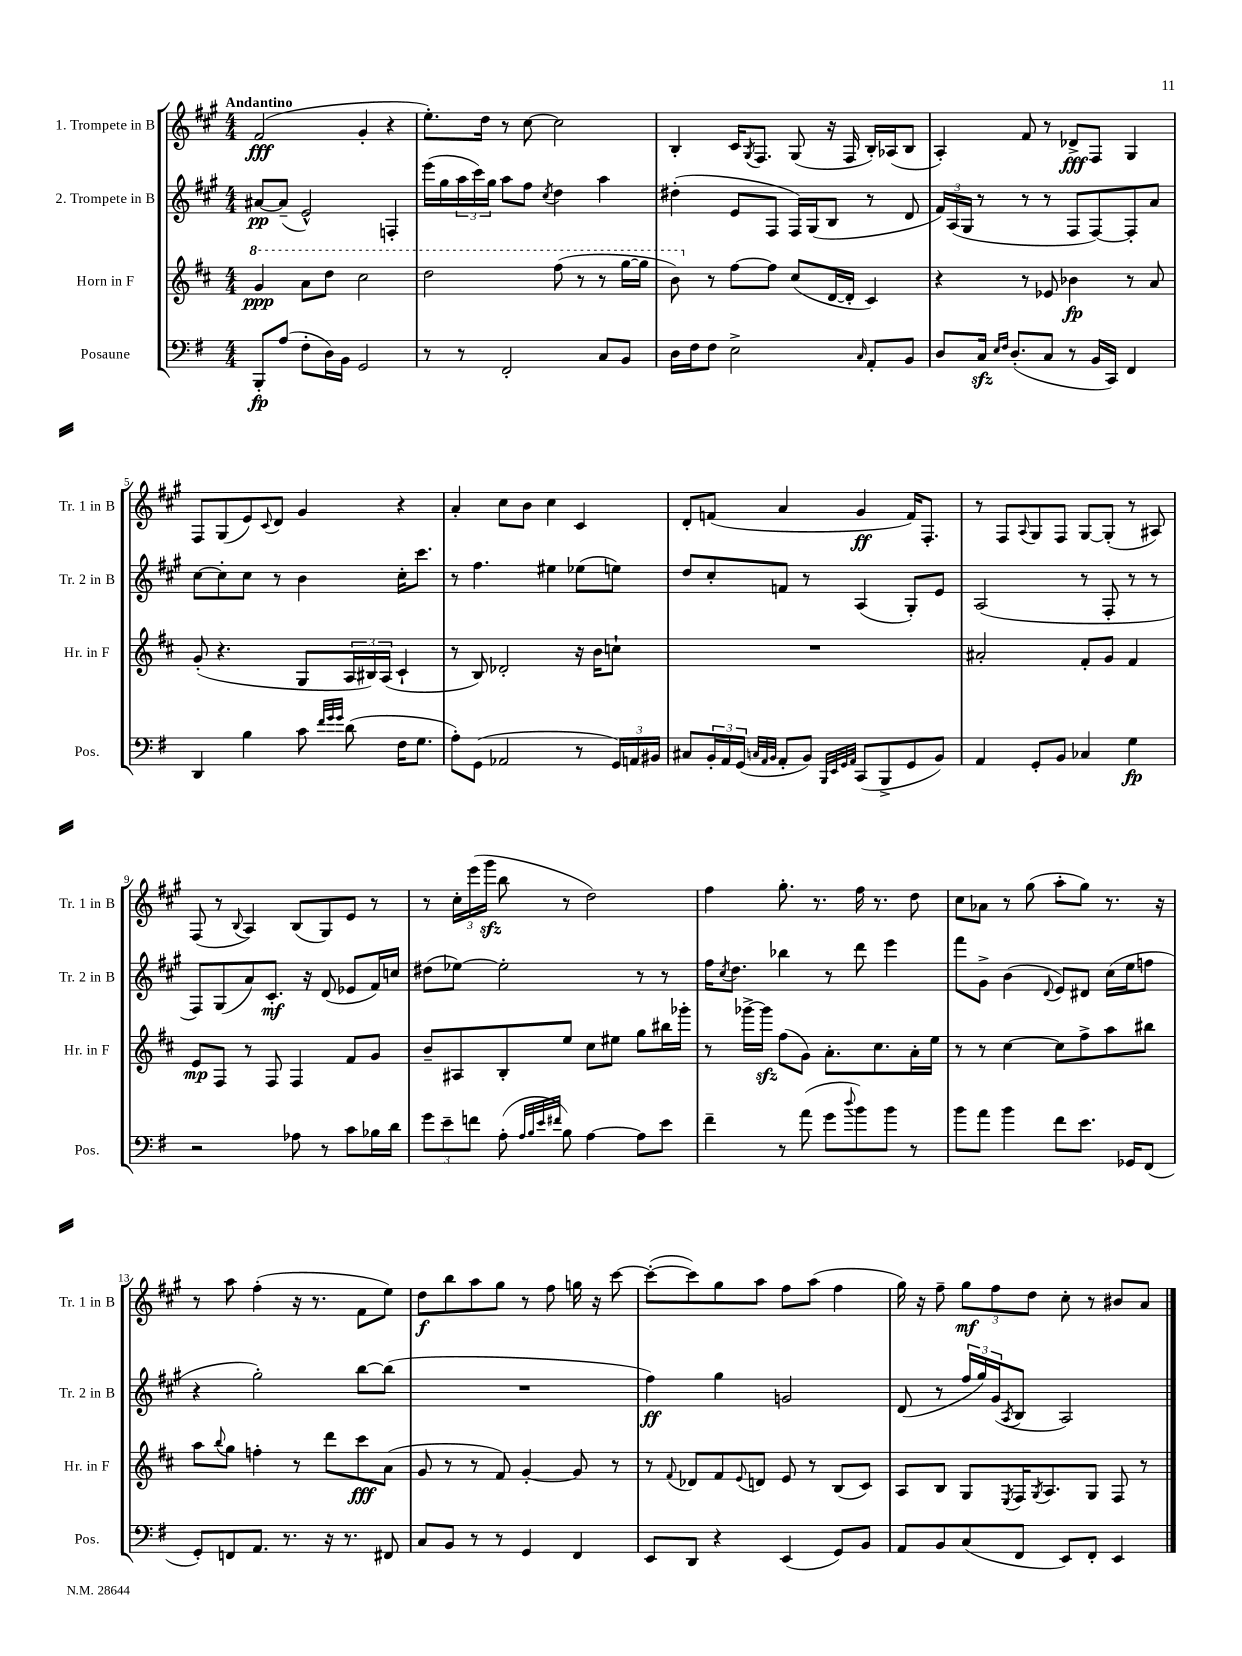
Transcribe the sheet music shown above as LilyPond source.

<<
\new StaffGroup <<
\new Staff = "s0" \with { instrumentName = "1. Trompete in B" shortInstrumentName = "Tr. 1 in B" } {
    \clef treble \key a \major \numericTimeSignature \time 4/4 \tempo "Andantino"
    fis'2\fff( gis'4-. r4 |
    e''8.-.) d''16 r8 cis''8~ cis''2 |
    b4-. cis'16 \acciaccatura { gis8 } fis8. gis8( r16 fis16 b16-.) aes16( b8 |
    a4-.) fis'8 r8 des'8->\fff fis8 gis4 |
    fis8 gis8( e'8) \appoggiatura { cis'8 } d'8 gis'4 r4 |
    a'4-. cis''8 b'8 cis''4 cis'4 |
    d'8-. f'8( a'4 gis'4\ff f'16) fis8.-. |
    r8 fis8 \appoggiatura { a8 } gis8 fis8 gis8~ gis8-.( r8 ais8) |
    fis8( r8 \appoggiatura { b8 } a4) b8( gis8) e'8 r8 |
    r8 \tuplet 3/2 { cis''16-. e'''16( gis'''16\sfz } b''8 r8 d''2) |
    fis''4 gis''8.-. r8. fis''16 r8. d''8 |
    cis''8 aes'8 r8 gis''8( a''8-. gis''8) r8. r16 |
    r8 a''8 fis''4-.( r16 r8. fis'8 e''8) |
    d''8\f b''8 a''8 gis''8 r8 fis''8 g''16 r16 cis'''8~ |
    cis'''8~-.( cis'''8) gis''8 a''8 fis''8 a''8( fis''4 |
    gis''16) r16 fis''8-- \tuplet 3/2 { gis''8\mf fis''8 d''8 } cis''8-. r8 bis'8 a'8 \bar "|." |
}
\new Staff = "s1" \with { instrumentName = "2. Trompete in B" shortInstrumentName = "Tr. 2 in B" } {
    \clef treble \key a \major \numericTimeSignature \time 4/4
    ais'8~\pp ais'8--( e'2-^) f4-. |
    e'''16( gis''16 \tuplet 3/2 { a''16 cis'''16) gis''16 } a''8 fis''8 \acciaccatura { cis''8 } d''4 a''4 |
    dis''4-.( e'8 fis8 fis16) gis16( b8 r8 d'8 |
    \tuplet 3/2 { fis'16) a16( gis16 } r8 r8 r8 fis8 fis8~) fis8-. a'8 |
    cis''8~ cis''8-. cis''8 r8 b'4 cis''16-. cis'''8. |
    r8 fis''4. eis''4 ees''8( e''8) |
    d''8 cis''8-. f'8 r8 a4( gis8-.) e'8 |
    a2( r8 fis8-. r8 r8 |
    fis8) gis8( a'8) cis'8.-.\mf r16 d'8( ees'8 fis'16) c''16 |
    dis''8( ees''8~) ees''2-. r8 r8 |
    fis''16 \acciaccatura { cis''8 } d''8. bes''4 r8 d'''8 e'''4 |
    fis'''8 gis'8-> b'4( \appoggiatura { d'8 } e'8) dis'8 cis''16( e''16 f''8 |
    r4 gis''2-.) b''8~ b''8( |
    R1 |
    fis''4\ff) gis''4 g'2 |
    d'8( r8 \tuplet 3/2 { fis''16 gis''16) gis'16( } \acciaccatura { a8 } b8 a2) \bar "|." |
}
\new Staff = "s2" \with { instrumentName = "Horn in F" shortInstrumentName = "Hr. in F" } {
    \clef treble \key d \major \numericTimeSignature \time 4/4
    \ottava #1 g''4\ppp a''8 d'''8 cis'''2 |
    d'''2 fis'''8( r8 r8 g'''16~ g'''16 |
    b''8) \ottava #0 r8 fis''8~ fis''8 cis''8( d'16~ d'16-. cis'4) |
    r4 r8 ees'8 bes'4\fp r8 a'8 |
    g'8-.( r4. g8 \tuplet 3/2 { a16 bis16) a16( } cis'4-! |
    r8 b8) des'2-. r16 b'16 c''8-! |
    R1 |
    ais'2-. fis'8-. g'8 fis'4 |
    e'8\mp fis8 r8 fis8 fis4 fis'8 g'8 |
    b'8-- ais8 b8-. e''8 cis''8 eis''8 g''8 bis''16 ges'''16-. |
    r8 ges'''16~-> ges'''16\sfz fis''8( g'8) a'8.-. cis''8. a'16-. e''16 |
    r8 r8 cis''4~ cis''8 fis''8-> a''8 bis''8 |
    a''8 \appoggiatura { b''8 } g''8 f''4-. r8 d'''8 cis'''8\fff a'8( |
    g'8 r8 r8 fis'8) g'4~-. g'8 r8 |
    r8 \appoggiatura { fis'8 } des'8 fis'8 \appoggiatura { e'8 } d'8 e'8 r8 b8( cis'8) |
    a8 b8 g8 \acciaccatura { e8 } fis16 \acciaccatura { g8 } a8. g8 fis8 r8 \bar "|." |
}
\new Staff = "s3" \with { instrumentName = "Posaune" shortInstrumentName = "Pos." } {
    \clef bass \key g \major \numericTimeSignature \time 4/4
    b,,8-.\fp a8( fis8-. d16) b,16 g,2 |
    r8 r8 fis,2-. c8 b,8 |
    d16 fis16 fis8 e2-> \grace { c16 } a,8-. b,8 |
    d8 c16\sfz \grace { e16 fis16 } d8.-.( c8 r8 b,16 c,16) fis,4 |
    d,4 b4 c'8 \grace { fis'32 g'32 g'32 } d'8( fis16 g8. |
    a8-.) g,8( aes,2 r8 \tuplet 3/2 { g,16) a,16 bis,16 } |
    cis8 \tuplet 3/2 { b,16-. a,16 g,16( } \grace { c32 a,32 b,32 } a,8-. b,8) \grace { b,,32 e,32 g,32 a,32 } c,8( b,,8-> g,8 b,8) |
    a,4 g,8-. b,8 ces4 g4\fp |
    r2 aes8 r8 c'8 bes16 d'16 |
    \tuplet 3/2 { g'8 e'8-- f'8 } a8-.( \grace { a32 b32 e'32 fis'32 } b8) a4~ a8 e'8 |
    fis'4-- r8 a'8( g'8 \appoggiatura { d''8 } b'8) b'8 r8 |
    b'8 a'8 b'4 fis'8 e'8. ges,16 fis,8( |
    g,8-.) f,8 a,8. r8. r16 r8. fis,8 |
    c8 b,8 r8 r8 g,4 fis,4 |
    e,8 d,8 r4 e,4( g,8) b,8 |
    a,8 b,8 c8( fis,8 e,8) fis,8-. e,4 \bar "|." |
}
>>
>>
